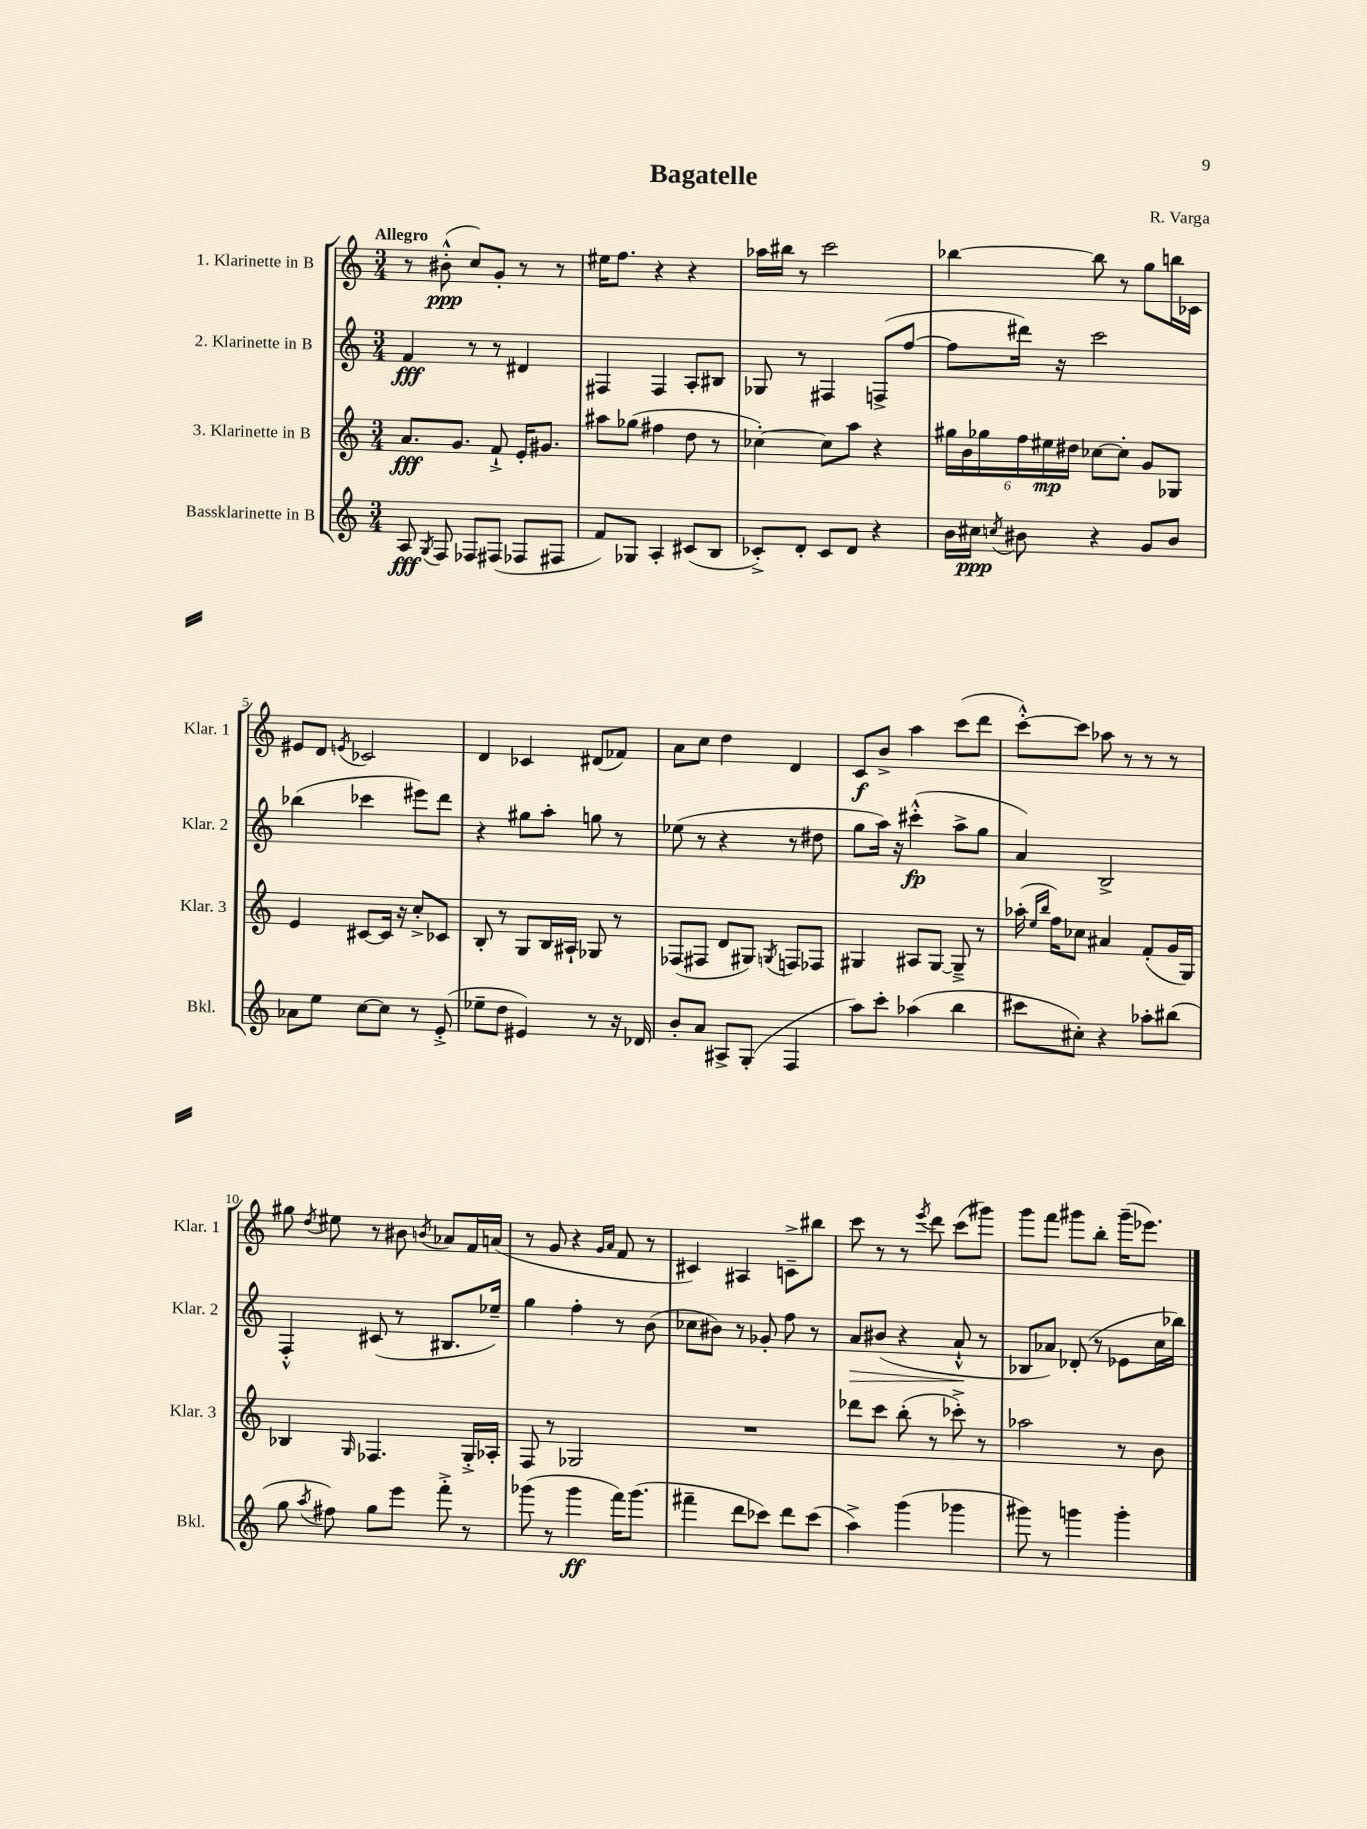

**kern	**kern	**kern	**kern
*staff4	*staff3	*staff2	*staff1
*clefG2	*clefG2	*clefG2	*clefG2
*k[]	*k[]	*k[]	*k[]
*M3/4	*M3/4	*M3/4	*M3/4
8A/	8.a/L	4f/	8r
8qG/	.	.	.
8F/	.	.	(8b#'^^\
.	8.g/J	.	.
8F-/L	.	8r	8cc/L)
(8F#/J	8f`^/	8r	8g'/J
8F-/L	16e'/LK	4d#/	8r
.	8.g#/J	.	.
8F#/J	.	.	8r
=	=	=	=
8f/L)	8aa#\L	4F#/	16ee#\LK
.	.	.	8.ff\J
8G-/J	(8gg-\J	.	.
4A'/	4ff#\	4F#/	4r
(8c#/L	8dd\	8A'/L	4r
8B/J	8r	8B#/J	.
=	=	=	=
8c-'^/L)	[4cc-'\)	8G-/	16aa-\LL
.	.	.	16bb#\JJ
8d'/J	.	8r	8r
8c-/L	8cc-\]L	4F#/	2ccc\
8d/J	8aa\J	.	.
4r	4r	(8F^/L	.
.	.	[8ff/J	.
=	=	=	=
16b\LL	24gg#\LL	8ff\]L	[4bb-\
.	24b\	.	.
16cc#\JJ	.	.	.
.	24gg-\	.	.
8qcc/	.	.	.
8b#\	24ff\	16ddd#\Jk)	.
.	24ee#\	.	.
.	.	16r	.
.	24dd#\JJ	.	.
4r	[8cc-\L	2ccc\	8bb-\]
.	8cc-'\]J	.	8r
8g/L	8g/L	.	8gg\L
8b#/J	8G-/J	.	16bb\L
.	.	.	16c-\JJ
=	=	=	=
8a-\L	4e/	(4bb-\	8e#/L
8ee\J	.	.	8d/J
.	.	.	8qe/
[8cc\L	[8c#/L	4ccc-\	2c-/
8cc\]J	16c#/]Jk	.	.
.	16r	.	.
8r	8cc'^/L	8eee#\L)	.
(8e'^/	8c-/J	8ddd\J	.
=	=	=	=
8ee-~\L	8B'/	4r	4d/
8dd\J	8r	.	.
4e#/)	8G/L	8gg#\L	4c-/
.	16B/L	8aa'\J	.
.	16A#`/JJ	.	.
8r	8G-/	8gg\	(8d#/L
16r	8r	8r	8f-/J)
16d-/	.	.	.
=	=	=	=
8b'/L	(8F-/L	(8ee-\	8a\L
8a/J	8F#/J	8r	8cc\J
8A#^/L	8d/L	4r	4dd\
(8G'/J	8G#/J)	.	.
.	8qG/	.	.
4F/	8F/L	8r	4d/
.	8F-/J	8dd#\	.
=	=	=	=
8aa\L)	4G#/	8gg\L	8c/L
8ccc'\J	.	16aa\Jk)	8b^/J
.	.	16r	.
(4aa-\	8A#/L	(4ccc#'^^\	4aa\
.	[8G#/J	.	.
4bb\	8G#~^/]	8aa^\L	(8ccc\L
.	8r	8gg\J	8ddd\J
=	=	=	=
8ccc#\L	(16aa-'\	4a/)	[8ccc'^^\L)
.	16qqee/LL	.	.
.	16qqbb/JJ	.	.
.	16ff\LK)	.	.
8cc#'\J)	8cc-\J	.	8ccc\]J
4r	4a#/	2B^/	8aa-\
.	.	.	8r
8aa-'\L	(8f'/L	.	8r
(8bb#\J	16g/L	.	8r
.	16G/JJ)	.	.
=	=	=	=
8gg\	4B-/	4F'^^/	8gg#\
8qaa/	.	.	8qdd/
8ff#\)	.	.	8ee#\
.	16qqG/	.	.
8gg\L	4.F-/	(8c#/	8r
8eee\J	.	8r	8b#\
.	.	.	8qb/
8fff'^\	.	8.B#/L	8a-/L
8r	16G'^/LL	.	16f/L
.	16A-'/JJ	16ee-~/Jk)	(16a/JJ
=	=	=	=
(8ggg-\	8F/	4gg\	8r
8r	8r	.	8g/
4ggg-\	2G-/	4ff'\	4r
.	.	.	16qqg/LL
.	.	.	16qqa/JJ
16fff\LK)	.	8r	8f/
(8.ggg-\J	.	.	.
.	.	(8b\	8r
=	=	=	=
4fff#~\	2.r	8cc-\L	4c#/)
.	.	8b#\J)	.
8ddd\L	.	8r	4A#/
8ccc-\J)	.	8g-'/	.
8ddd\L	.	8ff\	8c~^\L
(8ccc-\J	.	8r	8bb#\J
=	=	=	=
4aa^\)	8ddd-\L	8a/L	8ccc\
.	8ccc\J	(8b#/J	8r
(4ggg\	(8bb'\	4r	8r
.	.	.	8qeee/
.	8r	.	8ddd\
4ggg-\	8ccc-'^\)	8a`^^/	(8ccc\L
.	8r	8r	8ggg#\J)
=	=	=	=
8ggg#\)	2aa-\	8B-/L	8ggg\L
8r	.	8a-/J)	8fff\J
4ggg\	.	(8d-'/	8ggg#\L
.	.	8r	8bb'\J
4ggg'\	8r	8e-\L	(16ggg#~\LK
.	.	.	8.eee-\J)
.	8b\	16cc\L	.
.	.	16bb-\JJ)	.
==	==	==	==
*-	*-	*-	*-
